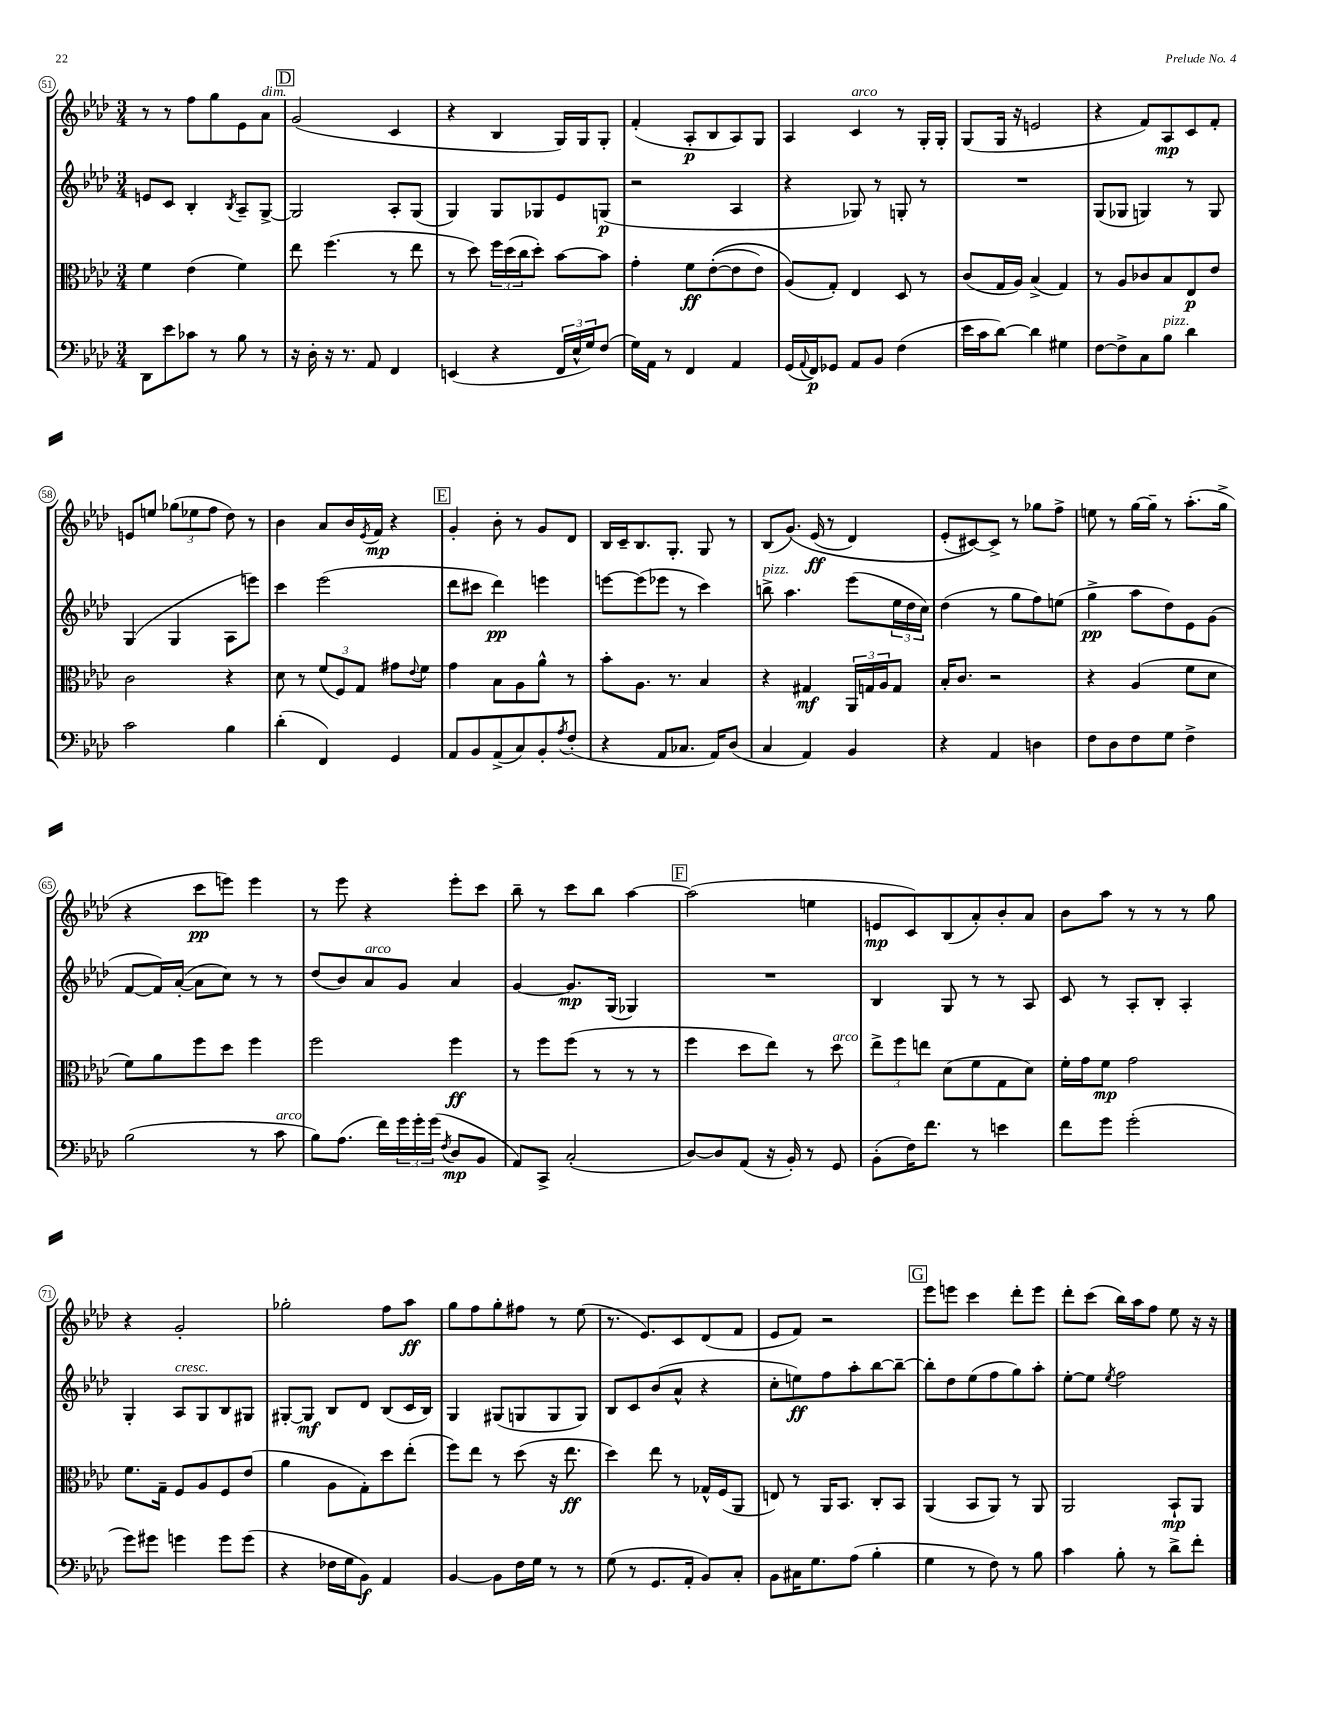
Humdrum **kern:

**kern	**kern	**kern	**kern
*staff4	*staff3	*staff2	*staff1
*clefF4	*clefC3	*clefG2	*clefG2
*k[b-e-a-d-]	*k[b-e-a-d-]	*k[b-e-a-d-]	*k[b-e-a-d-]
*M3/4	*M3/4	*M3/4	*M3/4
8DD-	4f	8e	8r
8e-	.	8c	8r
8c-	(4e-	4B-'	8ff
8r	.	.	8gg
.	.	8qB-	.
8B-	4f)	8A-~	8e-
8r	.	[8G^	8a-
=	=	=	=
16r	8ee-	2G]	(2g
16D-'	.	.	.
16r	(4.ff	.	.
8.r	.	.	.
8AA-	.	.	.
4FF	8r	8A-'	4c
.	8ee-	(8G	.
=	=	=	=
(4EE	8r	4G)	4r
.	8dd-)	.	.
4r	24ff	8G	4B-
.	(24dd-	.	.
.	24cc	.	.
.	8dd-')	8G-	.
24FF	[8b-	8e-	16G)
24E-^^	.	.	.
.	.	.	16G
24G)	.	.	.
(8F	8b-]	(8G	8G'
=	=	=	=
16G)	4g'	2r	(4f'
16AA-	.	.	.
8r	.	.	.
4FF	8f	.	8A-'
.	&(([8e-'	.	8B-
4AA-	8e-]	4A-	8A-)
.	8e-)	.	8G
=	=	=	=
(16GG	(8A-&)	4r	4A-
8qqAA-	.	.	.
16FF)	.	.	.
8GG-	8G')	.	.
8AA-	4E-	8G-)	4c
8BB-	.	8r	.
(4F	8D-	8G'	8r
.	8r	8r	16G'
.	.	.	16G'
=	=	=	=
16e-	(8c	2.r	(8G
16c	.	.	.
[8d-)	16G	.	16G
.	16A-)	.	16r
4d-]	(4B-^	.	2e
4G#	4G)	.	.
=	=	=	=
[8F	8r	(8G	4r
8F^]	8A-	8G-	.
8C	8c-	4G)	8f)
8B-	8B-	.	8A-
4d-	8E-	8r	8c
.	8e-	8G	8f'
=	=	=	=
2c	2c	(4G	8e
.	.	.	8ee
.	.	4G	(12gg-
.	.	.	12ee-
.	.	.	12ff
4B-	4r	8A-	8dd-)
.	.	8eee)	8r
=	=	=	=
(4d-'	8d-	4ccc	4b-
.	8r	.	.
4FF)	(12f	(2eee-	8a-
.	12F)	.	.
.	.	.	16b-
.	12G	.	.
.	.	.	8qe-
.	.	.	16f
4GG	8g#	.	4r
.	8qqe-	.	.
.	8f	.	.
=	=	=	=
8AA-	4g	8ddd-	4g'
8BB-	.	8ccc#	.
(8AA-^	8B-	4ddd-)	8b-'
8C)	8A-	.	8r
8BB-'	8a-^^	4eee	8g
8qA-	.	.	.
(8F'	8r	.	8d-
=	=	=	=
4r	8b-'	[8eee	16B-
.	.	.	16c~
.	8.A-	(8eee]	8.B-
8AA-	.	8eee-	.
.	8.r	.	8.G'
8.C-	.	8r	.
.	4B-	4ccc)	8G
16AA-)	.	.	.
(8D-	.	.	8r
=	=	=	=
4C	4r	8bb^	(8B-
.	.	4.aa-	&(8.g)
4AA-)	4G#	.	.
.	.	.	(16e-
.	.	.	8r
4BB-	24AA-	(8eee-	4d-)
.	24G	.	.
.	24A-	.	.
.	8G	24ee-	.
.	.	24dd-	.
.	.	24cc)	.
=	=	=	=
4r	16B-'	(4dd-	(8e-'
.	8.c	.	.
.	.	.	[8c#)&)
4AA-	2r	8r	8c#^]
.	.	8gg	8r
4D	.	8ff)	8gg-
.	.	(8ee	8ff^
=	=	=	=
8F	4r	4gg^	8ee
8D-	.	.	8r
8F	(4A-	8aa-	[16gg
.	.	.	16gg~]
8G	.	8dd-)	8r
4F^	8f	8e-	(8.aa-'
.	8d-	(8g	.
.	.	.	16gg^
=	=	=	=
(2B-	8f)	[8f	4r
.	8a-	16f])	.
.	.	([16a-'	.
.	8ff	8a-]	8ccc
.	8dd-	8cc)	8eee)
8r	4ff	8r	4eee
8c	.	8r	.
=	=	=	=
8B-)	2ff	(8dd-	8r
(8.A-	.	8b-)	8eee-
.	.	8a-	4r
16f)	.	.	.
24g	.	8g	.
24g'	.	.	.
(24g	.	.	.
8qF	.	.	.
8D-	4ff	4a-	8eee-'
8BB-	.	.	8ccc
=	=	=	=
8AA-)	8r	[4g	8bb-~
8CC^	8ff	.	8r
(2C'	(8ff	8.g]	8ccc
.	8r	.	8bb-
.	.	(16G	.
.	8r	4G-)	[4aa-
.	8r	.	.
=	=	=	=
[8D-)	4ff	2.r	(2aa-]
8D-]	.	.	.
(8AA-	8dd-	.	.
16r	8ee-)	.	.
16BB-')	.	.	.
8r	8r	.	4ee
8GG	8dd-	.	.
=	=	=	=
(8BB-'	12ee-^	4B-	8e
.	12ff	.	.
16F)	.	.	8c)
.	12ee	.	.
8.f	.	.	.
.	(8d-	8G	(8B-
8r	8f	8r	8a-')
4e	8G	8r	8b-'
.	8d-)	8A-	8a-
=	=	=	=
8f	16f'	8c	8b-
.	16g	.	.
8g	8f	8r	8aa-
(2g'	2g	8A-'	8r
.	.	8B-'	8r
.	.	4A-'	8r
.	.	.	8gg
=	=	=	=
8g)	8.f	4G'	4r
8g#	.	.	.
.	16G~	.	.
4g	8F	8A-	2g'
.	8A-	8G	.
8g	8F	8B-	.
(8g	(8e-	8G#	.
=	=	=	=
4r	4a-	[8G#'	2gg-'
.	.	8G#]	.
16F-	8A-	8B-	.
16G	.	.	.
8BB-)	8G')	8d-	.
4AA-	8dd-	(8B-	8ff
.	(8ee-'	16c	8aa-
.	.	16B-)	.
=	=	=	=
[4BB-	8ff)	4G	8gg
.	8ee-	.	8ff
8BB-]	8r	(8G#	8gg'
16F	(8dd-	8G	8ff#
16G	.	.	.
8r	16r	8G	8r
.	8.ee-	.	.
8r	.	8G)	(8ee-
=	=	=	=
(8G	4dd-)	8B-	8.r
8r	.	8c	.
.	.	.	8.e-)
8.GG	8ee-	(8b-	.
.	8r	8a-^^	8c
16AA-'	.	.	.
8BB-)	16G-^^	4r	(8d-
.	(16F	.	.
8C'	8AA-	.	8f
=	=	=	=
8BB-	8E)	8cc'	8e-
16C#	8r	8ee)	8f)
8.G	.	.	.
.	16AA-	8ff	2r
.	8.BB-	.	.
(8A-	.	8aa-'	.
4B-'	8C'	[8bb-	.
.	8BB-	8bb-~_	.
=	=	=	=
4G	(4AA-	8bb-']	8eee-
.	.	8dd-	8eee
8r	8BB-	(8ee-	4ccc
8F)	8AA-)	8ff	.
8r	8r	8gg)	8ddd-'
8B-	8AA-	8aa-'	8eee
=	=	=	=
4c	2AA-	[8ee-'	8ddd-'
.	.	8ee-]	(8ccc
.	.	8qee-	.
8B-'	.	2ff	16bb-)
.	.	.	16aa-
8r	.	.	8ff
8d-^	8BB-`	.	8ee-
8f'	8AA-	.	16r
.	.	.	16r
==	==	==	==
*-	*-	*-	*-
